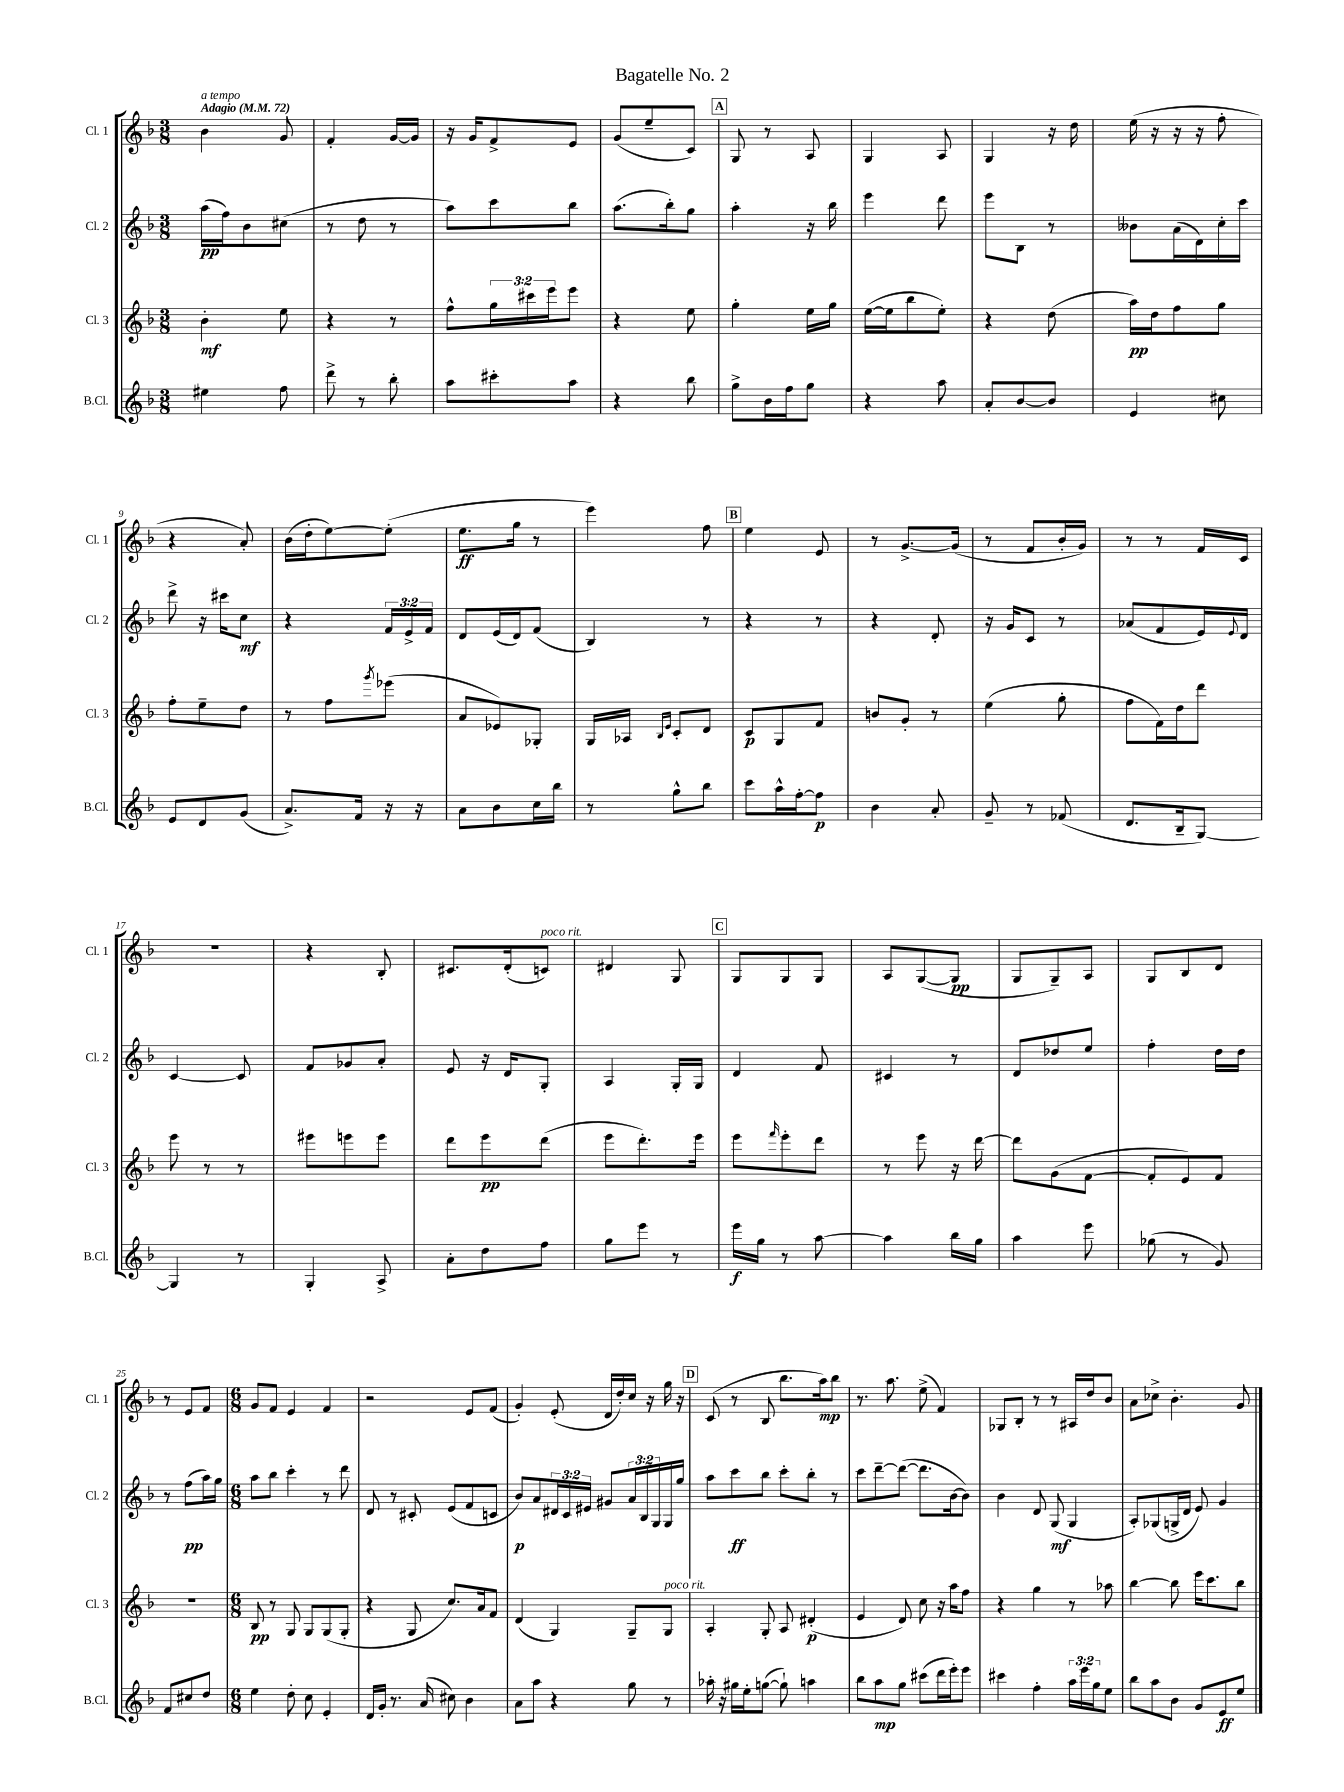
\header { title = "Bagatelle No. 2" }
<<
\new StaffGroup <<
\new Staff = "s0" \with { instrumentName = "Cl. 1" shortInstrumentName = "Cl. 1" } {
    \clef treble \key f \major \numericTimeSignature \time 3/8 \tempo "Adagio" 4 = 72
    bes'4^\markup { \italic "a tempo" } g'8 |
    f'4-. g'16~ g'16 |
    r16 g'16 f'8-> e'8 |
    g'8( e''8-- c'8) |
    \mark \markup { \box "A" } g8 r8 a8 |
    g4 a8 |
    g4 r16 d''16 |
    e''16( r16 r16 r16 f''8-. |
    r4 a'8-.) |
    bes'16( d''16-. e''8~) e''8-.( |
    e''8.\ff g''16 r8 |
    e'''4) f''8 |
    \mark \markup { \box "B" } e''4 e'8 |
    r8 g'8.~-> g'16( |
    r8 f'8 bes'16-. g'16) |
    r8 r8 f'16 c'16 |
    R4. |
    r4 bes8-. |
    cis'8. d'16-.( c'8^\markup { \italic "poco rit." }) |
    dis'4 g8 |
    \mark \markup { \box "C" } g8 g8 g8 |
    a8 g8~( g8\pp |
    g8 g8--) a8 |
    g8 bes8 d'8 |
    r8 e'8 f'8 |
    \numericTimeSignature \time 6/8 g'8 f'8 e'4 f'4 |
    r2 e'8 f'8( |
    g'4-.) e'8-.( d'16 d''16-.) c''16 r16 g''16 r16 |
    \mark \markup { \box "D" } c'8( r8 bes8 bes''8. a''16\mp) bes''8 |
    r8. a''8. e''8->( f'4) |
    ges8 bes8-. r8 r8 ais16 d''16 bes'8 |
    a'8 ces''8-> bes'4.-. g'8 \bar "|." |
}
\new Staff = "s1" \with { instrumentName = "Cl. 2" shortInstrumentName = "Cl. 2" } {
    \clef treble \key f \major \numericTimeSignature \time 3/8 \override Staff.TupletNumber.text = #tuplet-number::calc-fraction-text
    a''16\pp( f''16) bes'8 cis''8( |
    r8 d''8 r8 |
    a''8) c'''8 bes''8 |
    a''8.( bes''16-.) g''8 |
    \mark \markup { \box "A" } a''4-. r16 bes''16 |
    e'''4 d'''8 |
    e'''8 bes8 r8 |
    beses'8 a'16( d'16) c''16-. c'''16 |
    d'''8-> r16 cis'''16 c''8\mf |
    r4 \tuplet 3/2 { f'16 e'16-> f'16 } |
    d'8 e'16( d'16) f'8( |
    bes4) r8 |
    \mark \markup { \box "B" } r4 r8 |
    r4 d'8-. |
    r16 g'16 c'8 r8 |
    aes'8( f'8 e'16) \appoggiatura { e'8 } d'16 |
    c'4~ c'8 |
    f'8 ges'8 a'8-. |
    e'8 r16 d'16 g8-. |
    a4 g16-. g16 |
    \mark \markup { \box "C" } d'4 f'8 |
    cis'4 r8 |
    d'8 des''8 e''8 |
    f''4-. d''16 d''16 |
    r8 f''8\pp( a''16) g''16 |
    \numericTimeSignature \time 6/8 a''8 bes''8 c'''4-. r8 d'''8 |
    d'8 r8 cis'8-. e'8( f'8 c'8 |
    bes'8\p) a'8 \tuplet 3/2 { dis'16 c'16 eis'16 } gis'8 \tuplet 3/2 { a'16 bes16 g16 } g16 g''16 |
    \mark \markup { \box "D" } a''8 c'''8\ff bes''8 c'''8-. bes''8-. r8 |
    c'''8 d'''8~-- d'''8~( d'''8. bes'16~ bes'8) |
    bes'4 d'8 g8\mf( g4 |
    a8-.) ges8( g16-> d'16 e'8) g'4 \bar "|." |
}
\new Staff = "s2" \with { instrumentName = "Cl. 3" shortInstrumentName = "Cl. 3" } {
    \clef treble \key f \major \numericTimeSignature \time 3/8 \override Staff.TupletNumber.text = #tuplet-number::calc-fraction-text
    bes'4-.\mf e''8 |
    r4 r8 |
    f''8-^ \tuplet 3/2 { g''16 cis'''16 e'''16 } e'''8 |
    r4 e''8 |
    \mark \markup { \box "A" } g''4-. e''16 g''16 |
    e''16~( e''16 bes''8 e''8-.) |
    r4 d''8( |
    a''16\pp) d''16 f''8 g''8 |
    f''8-. e''8-- d''8 |
    r8 f''8 \acciaccatura { g'''8 } ees'''8( |
    a'8 ees'8) ges8-. |
    g16 aes16 \grace { bes16 e'16 } c'8-. d'8 |
    \mark \markup { \box "B" } c'8\p g8 f'8 |
    b'8 g'8-. r8 |
    e''4( g''8-. |
    f''8 f'16) d''16 d'''8 |
    e'''8 r8 r8 |
    eis'''8 e'''8 e'''8 |
    d'''8 e'''8\pp d'''8( |
    e'''8 d'''8.-.) e'''16 |
    \mark \markup { \box "C" } e'''8 \grace { f'''16 } e'''8-. d'''8 |
    r8 e'''8 r16 d'''16~ |
    d'''8 g'8( f'8~ |
    f'8-. e'8) f'8 |
    R4. |
    \numericTimeSignature \time 6/8 bes8\pp r8 g8 g8 g8( g8-. |
    r4 g8 c''8.) a'16 f'8 |
    d'4( g4) g8-- g8^\markup { \italic "poco rit." } |
    \mark \markup { \box "D" } a4-. g8-. a8 dis'4-.\p( |
    e'4 d'8) c''8 r16 a''16 f''8 |
    r4 g''4 r8 aes''8 |
    bes''4~ bes''8 e'''16 c'''8. bes''8 \bar "|." |
}
\new Staff = "s3" \with { instrumentName = "B.Cl." shortInstrumentName = "B.Cl." } {
    \clef treble \key f \major \numericTimeSignature \time 3/8 \override Staff.TupletNumber.text = #tuplet-number::calc-fraction-text
    eis''4 f''8 |
    d'''8-> r8 bes''8-. |
    a''8 cis'''8-. a''8 |
    r4 bes''8 |
    \mark \markup { \box "A" } g''8-> bes'16 f''16 g''8 |
    r4 a''8 |
    a'8-. bes'8~ bes'8 |
    e'4 cis''8 |
    e'8 d'8 g'8( |
    a'8.->) f'16 r16 r16 |
    a'8 bes'8 c''16 bes''16 |
    r8 g''8-^ bes''8 |
    \mark \markup { \box "B" } c'''8 a''16-^ f''16~-. f''8\p |
    bes'4 a'8-. |
    g'8-- r8 fes'8( |
    d'8. bes16-- g8~) |
    g4 r8 |
    g4-. a8-> |
    a'8-. d''8 f''8 |
    g''8 e'''8 r8 |
    \mark \markup { \box "C" } e'''16\f g''16 r8 a''8~ |
    a''4 bes''16 g''16 |
    a''4 e'''8 |
    ges''8( r8 g'8) |
    f'8 cis''8 d''8 |
    \numericTimeSignature \time 6/8 e''4 d''8-. c''8 e'4-. |
    d'16 g'16-. r8. a'16( cis''8) bes'4 |
    a'8 a''8 r4 g''8 r8 |
    \mark \markup { \box "D" } aes''16-. r16 gis''16 e''16-. g''8~( g''8-!) a''4 |
    bes''8 a''8\mp g''8 cis'''8( d'''16 e'''16-.) e'''8 |
    cis'''4 f''4-. \tuplet 3/2 { a''16 e'''16 g''16 } e''8 |
    bes''8 a''8 bes'8 g'8 e'8\ff e''8 \bar "|." |
}
>>
>>
